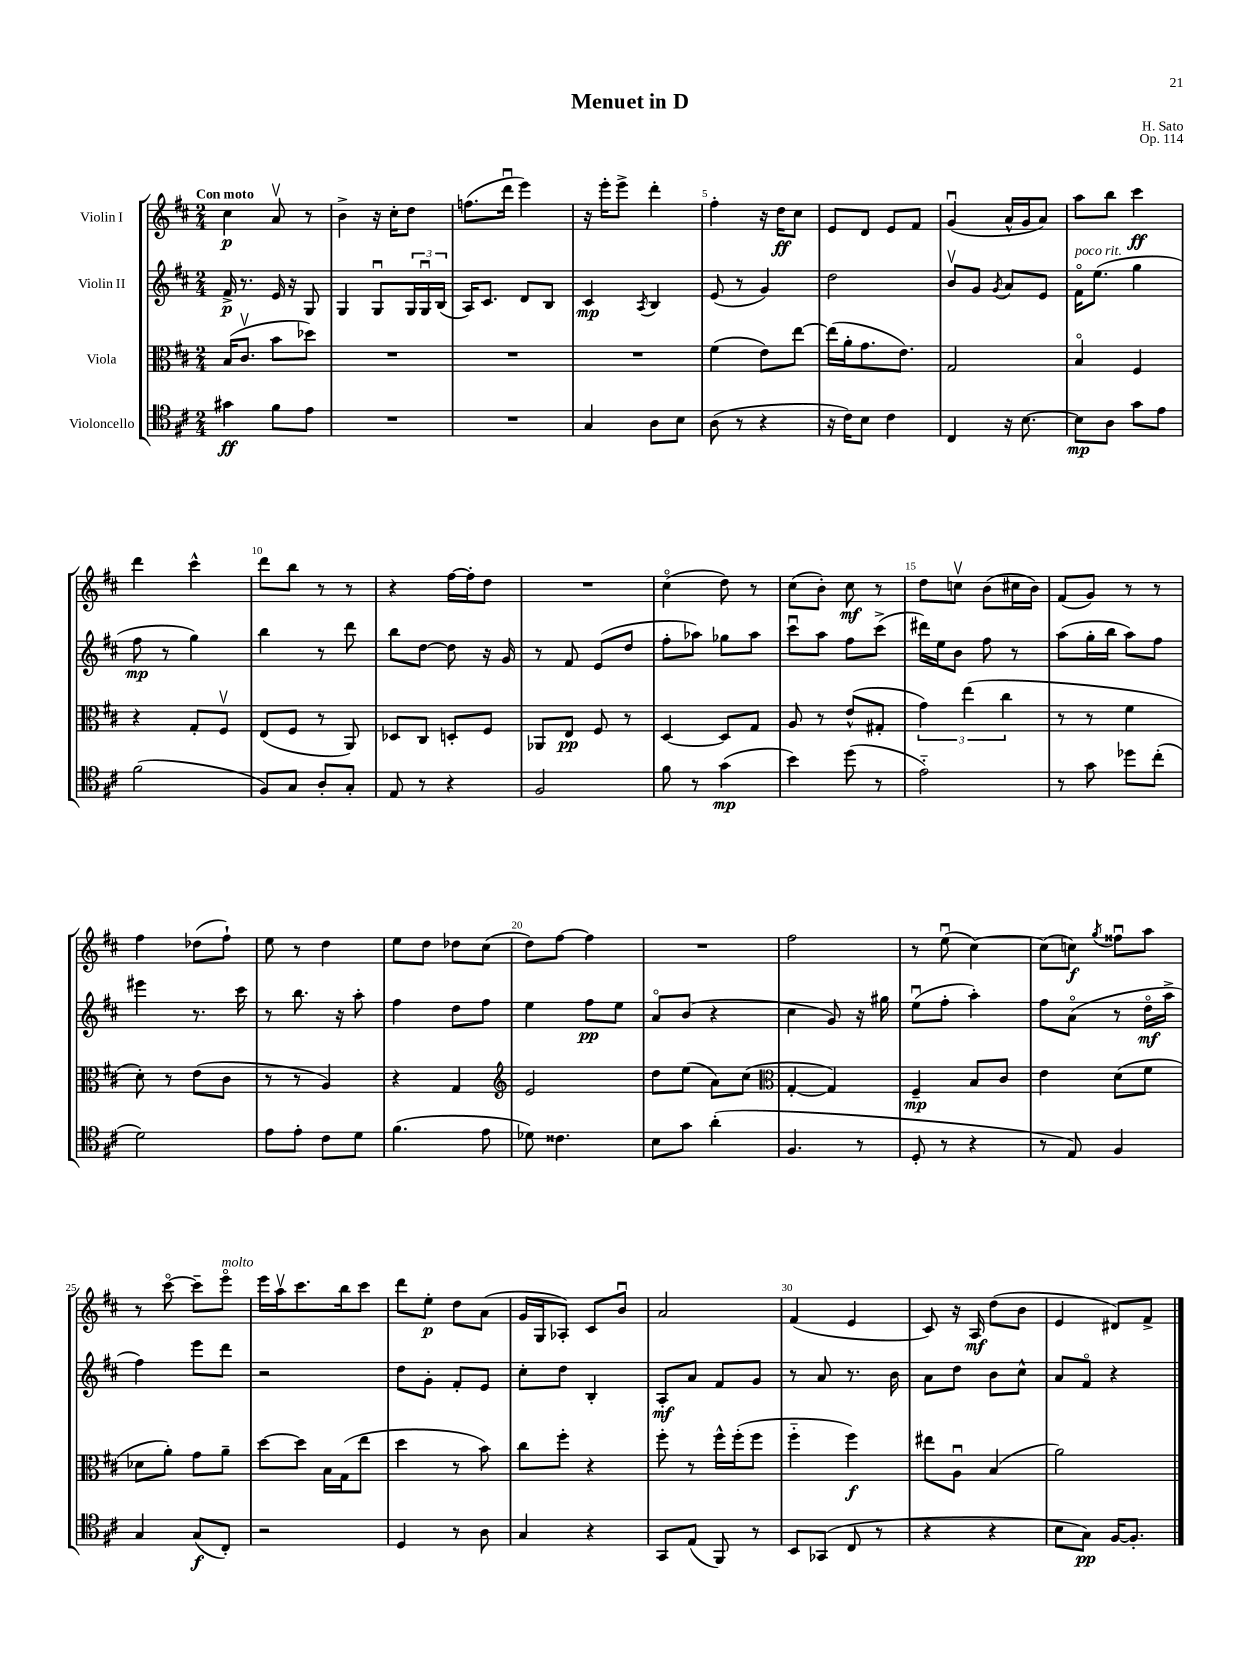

**kern	**dynam	**kern	**dynam	**kern	**dynam	**kern	**dynam
*part4	*part4	*part3	*part3	*part2	*part2	*part1	*part1
*staff4	*staff4	*staff3	*staff3	*staff2	*staff2	*staff1	*staff1
*I"Violoncello	*	*I"Viola	*	*I"Violin II	*	*I"Violin I	*
*clefC4	*	*clefC3	*	*clefG2	*	*clefG2	*
*k[f#c#]	*	*k[f#c#]	*	*k[f#c#]	*	*k[f#c#]	*
*M2/4	*	*M2/4	*	*M2/4	*	*M2/4	*
=1	=1	=1	=1	=1	=1	=1	=1
!	!	!	!	!	!	!LO:TX:a:B:t=Con moto	!
4g#X\	ff	(16B/KL	.	16f#^/	p	4cc#\	p
.	.	8.c#v/J	.	8.r	.	.	.
8f#\L	.	8b\L	.	16e/	.	8av/	.
.	.	.	.	16r	.	.	.
8e\J	.	8dd-X\J)	.	8G/	.	8r	.
=2	=2	=2	=2	=2	=2	=2	=2
2r	.	2r	.	4G/	.	4b^\	.
.	.	.	.	8Gu/L	.	16r	.
.	.	.	.	.	.	16cc#'\KL	.
.	.	.	.	24G/L	.	8dd\J	.
.	.	.	.	24Gu/	.	.	.
.	.	.	.	(24B/JJ	.	.	.
=3	=3	=3	=3	=3	=3	=3	=3
2r	.	2r	.	16A/KL)	.	(8.ffn\L	.
.	.	.	.	8.c#/J	.	.	.
.	.	.	.	.	.	16dddu\Jk	.
.	.	.	.	8d/L	.	4eee\)	.
.	.	.	.	8B/J	.	.	.
=4	=4	=4	=4	=4	=4	=4	=4
4G/	.	2r	.	4c#/	mp	16r	.
.	.	.	.	.	.	16eee'\KL	.
.	.	.	.	.	.	8eee^\J	.
.	.	.	.	8qA/	.	.	.
8A\L	.	.	.	4B/	.	4ddd'\	.
8B\J	.	.	.	.	.	.	.
=5	=5	=5	=5	=5	=5	=5	=5
(8A\	.	(4f#\	.	(8e/	.	4ff#'\	.
8r	.	.	.	8r	.	.	.
4r	.	8e\L)	.	4g/)	.	16r	.
.	.	.	.	.	.	16dd\KL	ff
.	.	[8ee\J	.	.	.	8cc#\J	.
=6	=6	=6	=6	=6	=6	=6	=6
16r	.	(16ee\LL]	.	2dd\	.	8e/L	.
16c#\KL)	.	16a'\J	.	.	.	.	.
8B\J	.	8.g\	.	.	.	8d/J	.
4c#\	.	.	.	.	.	8e/L	.
.	.	8.e\J)	.	.	.	.	.
.	.	.	.	.	.	8f#/J	.
=7	=7	=7	=7	=7	=7	=7	=7
4C#/	.	2G/	.	8bv/L	.	(4gu/	.
.	.	.	.	8g/J	.	.	.
.	.	.	.	8qg/	.	.	.
16r	.	.	.	8a/L	.	16a^^/LL	.
[8.B\	.	.	.	.	.	16g/J	.
.	.	.	.	8e/J	.	8a/J)	.
=8	=8	=8	=8	=8	=8	=8	=8
!	!	!	!	!LO:TX:a:i:t=poco rit.	!	!	!
8B\L]	mp	4B/	.	16f#\KL	.	8aa\L	.
.	.	.	.	(8.ee\J	.	.	.
8A\J	.	.	.	.	.	8bb\J	.
8g\L	.	4F#/	.	4gg\	.	4ccc#\	ff
8e\J	.	.	.	.	.	.	.
!!LO:LB:g=z
=9	=9	=9	=9	=9	=9	=9	=9
(2f#\	.	4r	.	8ff#\	mp	4ddd\	.
.	.	.	.	8r	.	.	.
.	.	8G'/L	.	4gg\)	.	4ccc#^^\	.
.	.	8F#v/J	.	.	.	.	.
=10	=10	=10	=10	=10	=10	=10	=10
8F#/L)	.	(8E/L	.	4bb\	.	8ddd\L	.
8G/J	.	8F#/J	.	.	.	8bb\J	.
8A'/L	.	8r	.	8r	.	8r	.
8G'/J	.	8AA/)	.	8ddd\	.	8r	.
=11	=11	=11	=11	=11	=11	=11	=11
8E/	.	8D-X/L	.	8bb\L	.	4r	.
8r	.	8C#/J	.	[8dd\J	.	.	.
4r	.	8Dn'/L	.	8dd\]	.	[16ff#\LL	.
.	.	.	.	.	.	16ff#'\J]	.
.	.	8F#/J	.	16r	.	8dd\J	.
.	.	.	.	16g/	.	.	.
=12	=12	=12	=12	=12	=12	=12	=12
2F#/	.	8AA-X/L	.	8r	.	2r	.
.	.	8E/J	pp	8f#/	.	.	.
.	.	8F#/	.	(8e/L	.	.	.
.	.	8r	.	8dd/J	.	.	.
=13	=13	=13	=13	=13	=13	=13	=13
8f#\	.	[4D/	.	8ff#'\L	.	(4cc#\	.
8r	.	.	.	8aa-X\J)	.	.	.
(4g\	mp	8D/L]	.	8gg-X\L	.	8dd\)	.
.	.	8G/J	.	8aa-\J	.	8r	.
=14	=14	=14	=14	=14	=14	=14	=14
4b\)	.	8A/	.	8ccc#u\L	.	(8cc#\L	.
.	.	8r	.	8aa\J	.	8b'\J)	.
(8dd\	.	(8e^^/L	.	8ff#\L	.	8cc#\	mf
8r	.	8G#X'/J	.	(8ccc#^\J	.	8r	.
=15	=15	=15	=15	=15	=15	=15	=15
2e\)	.	6g\)	.	16ddd#X\LL)	.	8dd\L	.
.	.	.	.	16ee\J	.	.	.
.	.	.	.	8b\J	.	8ccnv\J	.
.	.	(6ee\	.	.	.	.	.
.	.	.	.	8ff#\	.	(8b\L	.
.	.	6cc#\	.	.	.	.	.
.	.	.	.	8r	.	16cc#X\L	.
.	.	.	.	.	.	16b\JJ)	.
=16	=16	=16	=16	=16	=16	=16	=16
8r	.	8r	.	(8aa\L	.	(8f#/L	.
8g\	.	8r	.	16gg'\L	.	8g/J)	.
.	.	.	.	16bb\JJ	.	.	.
8dd-X\L	.	4f#\	.	8aa\L)	.	8r	.
(8cc#'\J	.	.	.	8ff#\J	.	8r	.
!!LO:LB:g=z
=17	=17	=17	=17	=17	=17	=17	=17
2d\)	.	8d'\)	.	4eee#X\	.	4ff#\	.
.	.	8r	.	.	.	.	.
.	.	(8e\L	.	8.r	.	(8dd-X\L	.
.	.	8c#\J	.	.	.	8ff#`\J)	.
.	.	.	.	16ccc#\	.	.	.
=18	=18	=18	=18	=18	=18	=18	=18
8e\L	.	8r	.	8r	.	8ee\	.
8e'\J	.	8r	.	8.bb\	.	8r	.
8c#\L	.	4A/)	.	.	.	4dd\	.
.	.	.	.	16r	.	.	.
8d\J	.	.	.	8aa'\	.	.	.
=19	=19	=19	=19	=19	=19	=19	=19
(4.f#\	.	4r	.	4ff#\	.	8ee\L	.
.	.	.	.	.	.	8dd\J	.
.	.	4G/	.	8dd\L	.	8dd-X\L	.
8e\	.	.	.	8ff#\J	.	(8cc#\J	.
=20	=20	=20	=20	=20	=20	=20	=20
*	*	*clefG2	*	*	*	*	*
8d-X\)	.	2e/	.	4ee\	.	8dd\L)	.
4.c##X\	.	.	.	.	.	[8ff#\J	.
.	.	.	.	8ff#\L	pp	4ff#\]	.
.	.	.	.	8ee\J	.	.	.
=21	=21	=21	=21	=21	=21	=21	=21
8B\L	.	8dd\L	.	8a/L	.	2r	.
8g\J	.	(8ee\J	.	(8b/J	.	.	.
(4a'\	.	8a\L)	.	4r	.	.	.
.	.	(8cc#\J	.	.	.	.	.
=22	=22	=22	=22	=22	=22	=22	=22
*	*	*clefC3	*	*	*	*	*
4.F#/	.	[4G'/	.	4cc#\	.	2ff#\	.
.	.	4G/])	.	8g/)	.	.	.
8r	.	.	.	16r	.	.	.
.	.	.	.	16gg#X\	.	.	.
=23	=23	=23	=23	=23	=23	=23	=23
8D'/	.	4F#~/	mp	(8eeu\L	.	8r	.
8r	.	.	.	8ff#'\J	.	(8eeu\	.
4r	.	8B/L	.	4aa'\)	.	[4cc#\)	.
.	.	8c#/J	.	.	.	.	.
=24	=24	=24	=24	=24	=24	=24	=24
8r	.	4e\	.	8ff#\L	.	(8cc#\L]	.
8E/)	.	.	.	(8a\J	.	8ccn\J)	f
.	.	.	.	.	.	8qgg/	.
4F#/	.	(8d\L	.	8r	.	8ff##Xu\L	.
.	.	8f#\J	.	16dd\LL	mf	8aa\J	.
.	.	.	.	16aa^\JJ	.	.	.
!!LO:LB:g=z
=25	=25	=25	=25	=25	=25	=25	=25
4G/	.	8d-X\L	.	4ff#\)	.	8r	.
.	.	8a'\J)	.	.	.	[8ccc#\	.
(8G/L	f	8g\L	.	8eee\L	.	8ccc#~\L]	.
!	!	!	!	!	!	!LO:TX:a:i:t=molto	!
8C#'/J)	.	8a~\J	.	8ddd\J	.	8eee\J	.
=26	=26	=26	=26	=26	=26	=26	=26
2r	.	[8dd\L	.	2r	.	16eee\LL	.
.	.	.	.	.	.	16aav\J	.
.	.	8dd\J]	.	.	.	8.ccc#\	.
.	.	16B\LL	.	.	.	.	.
.	.	(16G\J	.	.	.	16bb\k	.
.	.	8ee\J	.	.	.	8ccc#\J	.
=27	=27	=27	=27	=27	=27	=27	=27
4D/	.	4dd\	.	8dd\L	.	8ddd\L	.
.	.	.	.	8g'\J	.	8ee'\J	p
8r	.	8r	.	8f#'/L	.	8dd\L	.
8A\	.	8b\)	.	8e/J	.	(8a\J	.
=28	=28	=28	=28	=28	=28	=28	=28
4G/	.	8cc#\L	.	8cc#'\L	.	16g/LL	.
.	.	.	.	.	.	16G/J	.
.	.	8ff#'\J	.	8dd\J	.	8A-X'/J)	.
4r	.	4r	.	4B'/	.	8c#/L	.
.	.	.	.	.	.	8bu/J	.
=29	=29	=29	=29	=29	=29	=29	=29
8GG/L	.	8ff#'\	.	8A'/L	mf	2a/	.
(8E/J	.	8r	.	8a/J	.	.	.
8FF#/)	.	16ff#^^\LL	.	8f#/L	.	.	.
.	.	(16ff#'\J	.	.	.	.	.
8r	.	8ff#\J	.	8g/J	.	.	.
=30	=30	=30	=30	=30	=30	=30	=30
8BB/L	.	4ff#\	.	8r	.	(4f#/	.
(8GG-X/J	.	.	.	8a/	.	.	.
8C#/	.	4ff#\)	f	8.r	.	4e/	.
8r	.	.	.	.	.	.	.
.	.	.	.	16b\	.	.	.
=31	=31	=31	=31	=31	=31	=31	=31
4r	.	8ee#X\L	.	8a\L	.	8c#/)	.
.	.	8Au\J	.	8dd\J	.	16r	.
.	.	.	.	.	.	16A/	mf
4r	.	(4B/	.	8b\L	.	(8dd\L	.
.	.	.	.	8cc#^^\J	.	8b\J	.
=32	=32	=32	=32	=32	=32	=32	=32
8B\L	.	2a\)	.	8a/L	.	4e/	.
8G\J)	pp	.	.	8f#/J	.	.	.
[16F#/KL	.	.	.	4r	.	8d#X/L)	.
8.F#'/J]	.	.	.	.	.	.	.
.	.	.	.	.	.	8f#^/J	.
==	==	==	==	==	==	==	==
*-	*-	*-	*-	*-	*-	*-	*-
